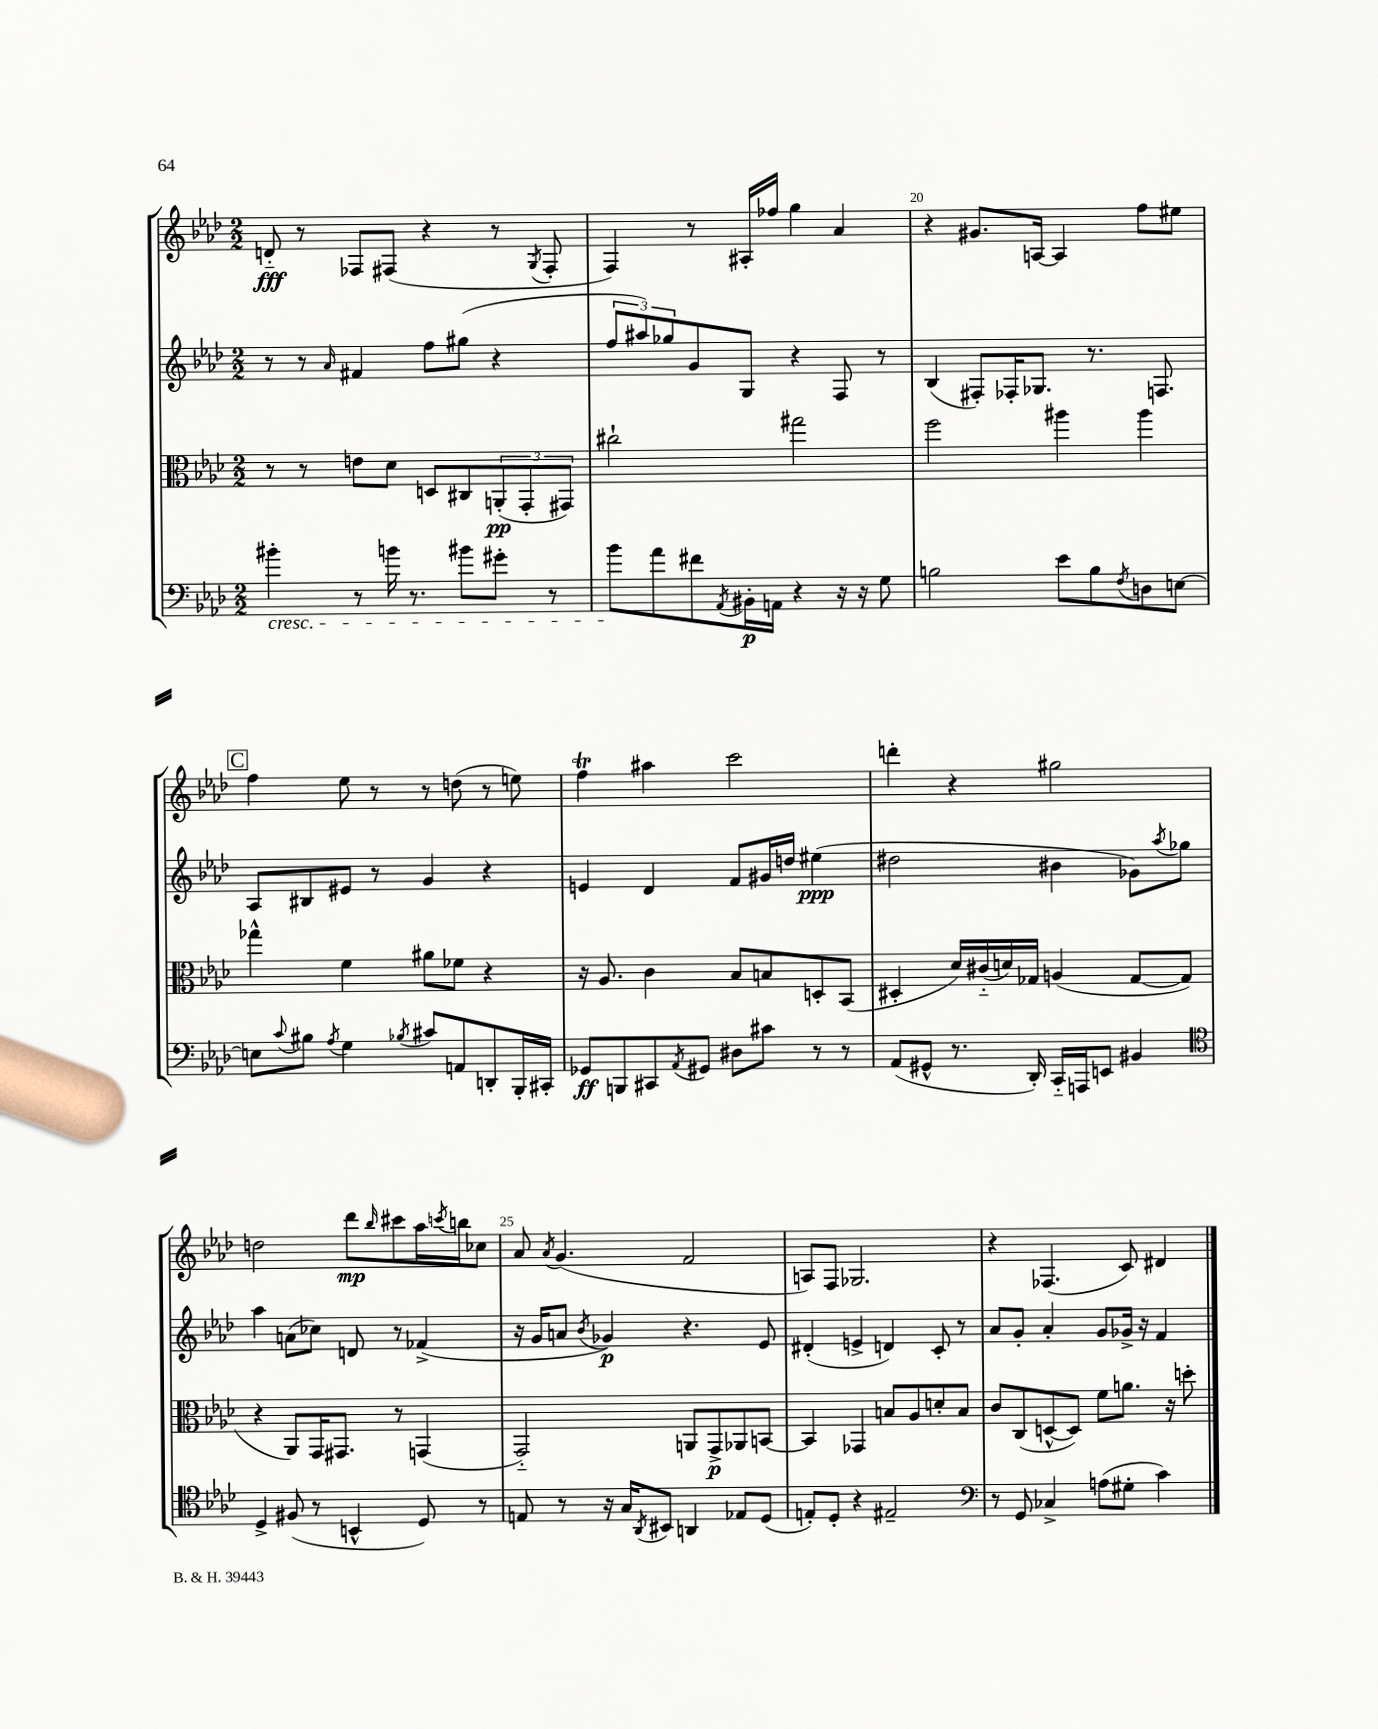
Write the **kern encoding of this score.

**kern	**dynam	**kern	**dynam	**kern	**dynam	**kern	**dynam
*part4	*part4	*part3	*part3	*part2	*part2	*part1	*part1
*staff4	*staff4	*staff3	*staff3	*staff2	*staff2	*staff1	*staff1
*clefF4	*	*clefC3	*	*clefG2	*	*clefG2	*
*k[b-e-a-d-]	*	*k[b-e-a-d-]	*	*k[b-e-a-d-]	*	*k[b-e-a-d-]	*
*M2/2	*	*M2/2	*	*M2/2	*	*M2/2	*
=18	=18	=18	=18	=18	=18	=18	=18
!LO:TX:b:i:t=cresc.	!	!	!	!	!	!	!
4b#X'\	.	8r	.	8r	.	8dn/	fff
.	.	8r	.	8r	.	8r	.
.	.	.	.	16qqa-/	.	.	.
8r	.	8en\L	.	4f#X/	.	8F-X/L	.
16bn\	.	8d-\J	.	.	.	(8F#X/J	.
8.r	.	.	.	.	.	.	.
.	.	8Dn/L	.	8ff\L	.	4r	.
8b#X\L	.	8C#X/	.	(8gg#X\J	.	.	.
8g#X'\J	.	(12AAn'/	pp	4r	.	8r	.
.	.	12GG'/	.	.	.	.	.
.	.	.	.	.	.	8qG/	.
8r	.	.	.	.	.	8F#'/	.
.	.	12GG#X/J)	.	.	.	.	.
=19	=19	=19	=19	=19	=19	=19	=19
8b-\L	.	2cc#X`\	.	12ff/L	.	4F/)	.
.	.	.	.	12aa#X/)	.	.	.
8a-\	.	.	.	.	.	.	.
.	.	.	.	12gg-X/	.	.	.
8f#X\	.	.	.	8g/	.	8r	.
8qAA-/	.	.	.	.	.	.	.
16BB#X'\L	p	.	.	8G/J	.	16A#X'/LL	.
16AAn\JJ	.	.	.	.	.	16ff-X/JJ	.
4r	.	2gg#X\	.	4r	.	4gg\	.
16r	.	.	.	8F/	.	4a-/	.
16r	.	.	.	.	.	.	.
8G\	.	.	.	8r	.	.	.
=20	=20	=20	=20	=20	=20	=20	=20
2Bn\	.	2ff\	.	(4B-/	.	4r	.
.	.	.	.	8F#X'/L)	.	8.g#X/L	.
.	.	.	.	16F-X'/K	.	.	.
.	.	.	.	8.G-X/J	.	[16An/Jk	.
8e-\L	.	4aa#X\	.	.	.	4A/]	.
8B\	.	.	.	8.r	.	.	.
8qF/	.	.	.	.	.	.	.
8Dn\	.	4aa#\	.	.	.	8ff\L	.
.	.	.	.	8.Fn/	.	.	.
[8En\J	.	.	.	.	.	8ee#X\J	.
!!LO:LB:g=z
!!LO:REH:place=s1:t=C
=21	=21	=21	=21	=21	=21	=21	=21
8En\L]	.	4gg-X^^\	.	8A-/L	.	4ff\	.
8qqc/	.	.	.	.	.	.	.
8B#X\J	.	.	.	8B#X/	.	.	.
8qA-/	.	.	.	.	.	.	.
4G\	.	4f\	.	8e#X/J	.	8ee-\	.
.	.	.	.	8r	.	8r	.
8qB-X/	.	.	.	.	.	.	.
8c#X/L	.	8a#X\L	.	4g/	.	8r	.
8AAn/	.	8f-X\J	.	.	.	(8ddn\	.
8DDn'/	.	4r	.	4r	.	8r	.
16BBB-'/L	.	.	.	.	.	8een\)	.
16CC#X'/JJ	.	.	.	.	.	.	.
=22	=22	=22	=22	=22	=22	=22	=22
8GG-X/L	ff	16r	.	4en/	.	4ffT\	.
.	.	8.A-/	.	.	.	.	.
8BBBn/	.	.	.	.	.	.	.
8CC#X/	.	4c\	.	4d-/	.	4aa#X\	.
8qAA-/	.	.	.	.	.	.	.
8GG#X/J	.	.	.	.	.	.	.
8D#X\L	.	8B-/L	.	8f/L	.	2ccc\	.
8c#X\J	.	8Bn/	.	16g#X/L	.	.	.
.	.	.	.	16ddn/JJ	.	.	.
8r	.	8Dn'/	.	(4ee#X\	ppp	.	.
8r	.	(8BB-/J	.	.	.	.	.
=23	=23	=23	=23	=23	=23	=23	=23
(8AA-/L	.	4D#X'/	.	2dd#X\	.	4dddn'\	.
8GG#X^^/J	.	.	.	.	.	.	.
8.r	.	16d-/LL)	.	.	.	4r	.
.	.	(16c#X/	.	.	.	.	.
.	.	16dn/)	.	.	.	.	.
16DD-'/)	.	16G-X/JJ	.	.	.	.	.
16CC/LL	.	(4An/	.	4b#X\	.	2gg#X\	.
16AAAn/J	.	.	.	.	.	.	.
8EEn/J	.	.	.	.	.	.	.
4BB#X/	.	[8G-/L	.	8g-X\L)	.	.	.
.	.	.	.	8qaa-/	.	.	.
.	.	8G-/J]	.	8gg-X\J	.	.	.
!!LO:LB:g=z
=24	=24	=24	=24	=24	=24	=24	=24
*clefC4	*	*	*	*	*	*	*
4D-^/	.	4r	.	4aa-\	.	2ddn\	.
(8F#X/	.	8AA-/L)	.	(8an\L	.	.	.
8r	.	16GG/K	.	8cc-X\J)	.	.	.
.	.	8.GG#X/J	.	.	.	.	.
4BBn^^/	.	.	.	8dn/	.	8ddd-\L	mp
.	.	.	.	.	.	16qqbb-/	.
.	.	8r	.	8r	.	8ccc#X\	.
8D-/)	.	(4GGn/	.	(4f-X^/	.	16aa-\L	.
.	.	.	.	.	.	8qcccn/	.
.	.	.	.	.	.	16bbn\J	.
8r	.	.	.	.	.	8cc-X\J	.
=25	=25	=25	=25	=25	=25	=25	=25
8En/	.	2GG/)	.	16r	.	8a-/	.
.	.	.	.	16g/KL	.	.	.
.	.	.	.	.	.	8qa-/	.
8r	.	.	.	8an/J	.	(4.g/	.
.	.	.	.	8qb-/	.	.	.
16r	.	.	.	4g-X/)	p	.	.
16G/KL	.	.	.	.	.	.	.
8qAA-/	.	.	.	.	.	.	.
8BB#X/J	.	.	.	.	.	.	.
4AAn/	.	8AAn/L	.	4.r	.	2f/	.
.	.	8GG^/	p	.	.	.	.
8E-X/L	.	8AA-X/	.	.	.	.	.
(8D-/J	.	[8BBn/J	.	8e-/	.	.	.
=26	=26	=26	=26	=26	=26	=26	=26
8En'/L)	.	4BB/]	.	(4d#X'/	.	8An/L)	.
8D-'/J	.	.	.	.	.	8F/J	.
4r	.	4GG-X/	.	4en^/	.	2.G-X/	.
2E#X~/	.	8Bn/L	.	4dn/)	.	.	.
.	.	8A-/	.	.	.	.	.
.	.	8dn'/	.	8c'/	.	.	.
.	.	8B/J	.	8r	.	.	.
=27	=27	=27	=27	=27	=27	=27	=27
*clefF4	*	*	*	*	*	*	*
8r	.	8c/L	.	8a-/L	.	4r	.
8GG/	.	(8C/	.	8g'/J	.	.	.
4C-X^/	.	[8Dn^^/	.	4a-'/	.	(4.F-X/	.
.	.	8D/J])	.	.	.	.	.
(8An\L	.	8f\L	.	8g/L	.	.	.
8G#X'\J	.	8.an\J	.	16g-X^/Jk	.	8c/)	.
.	.	.	.	16r	.	.	.
4c\)	.	.	.	4f/	.	4d#X/	.
.	.	16r	.	.	.	.	.
.	.	8ddn'\	.	.	.	.	.
==	==	==	==	==	==	==	==
*-	*-	*-	*-	*-	*-	*-	*-
